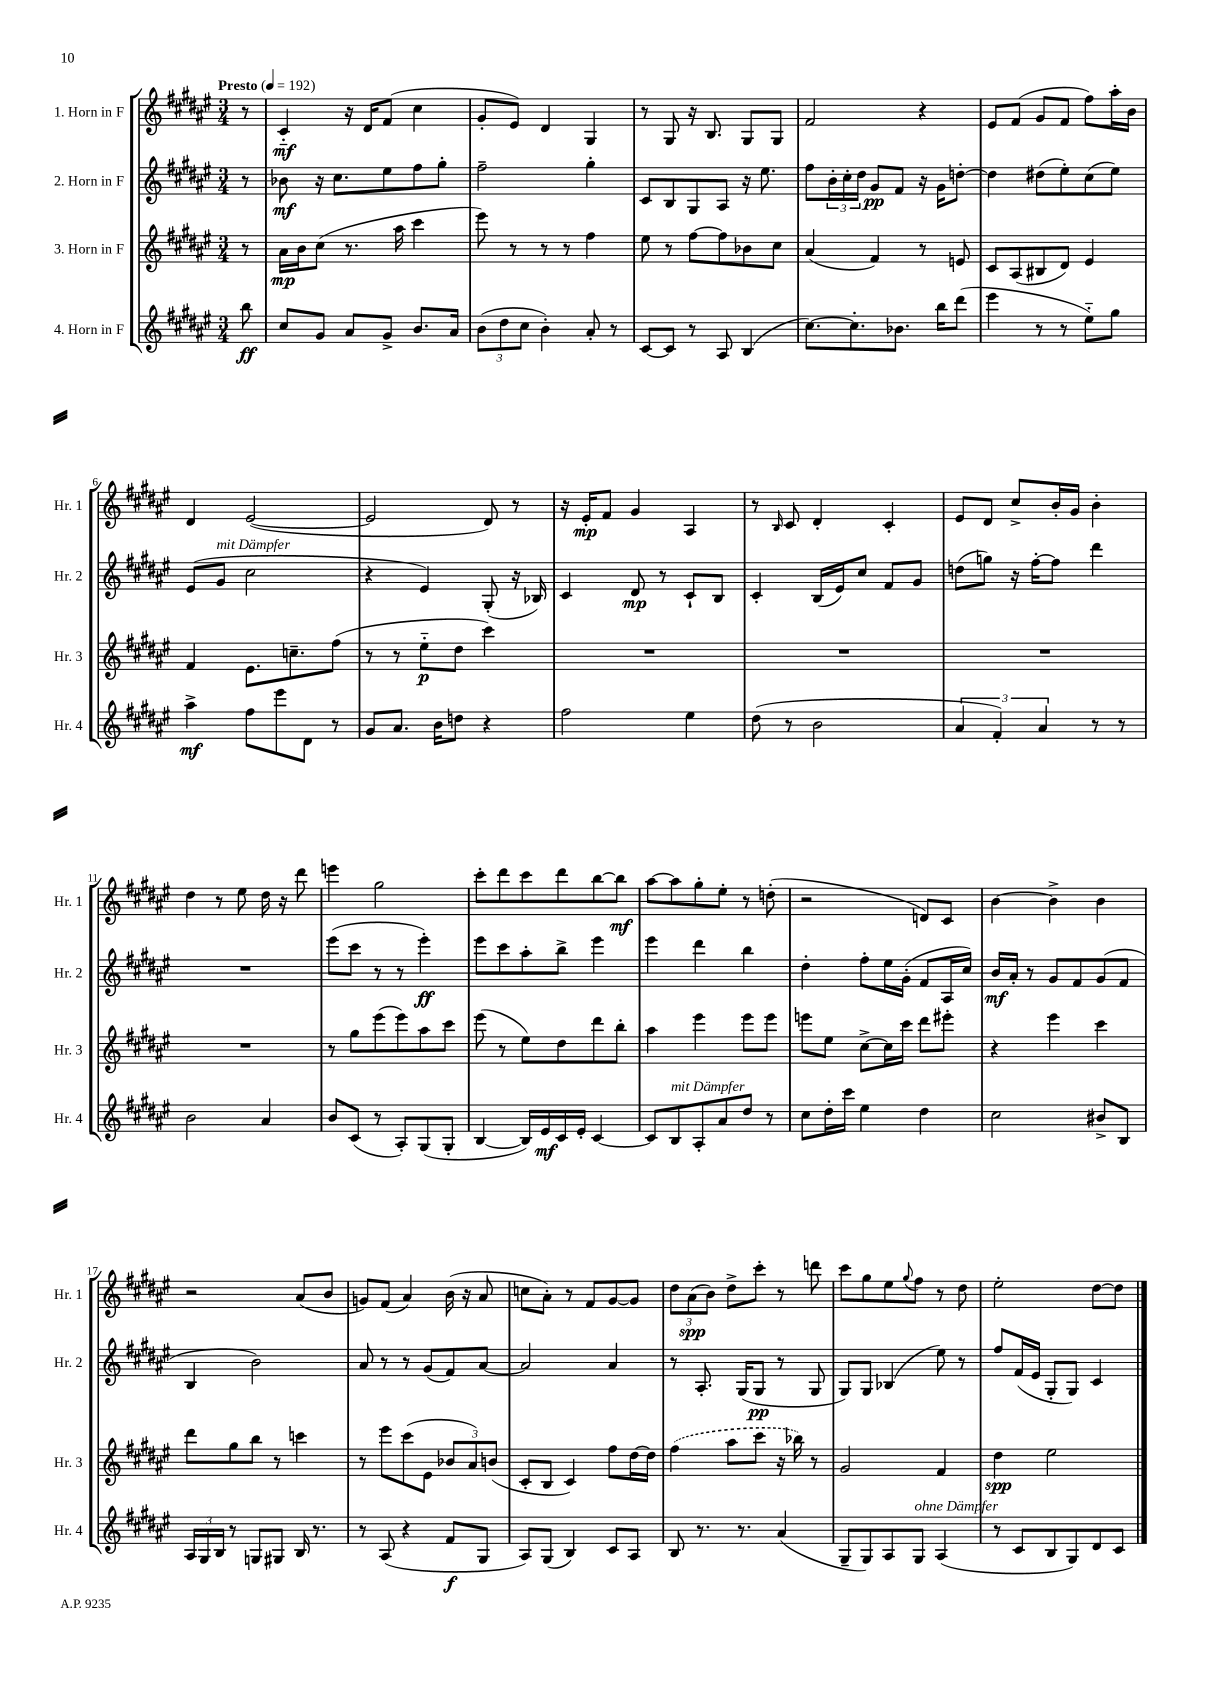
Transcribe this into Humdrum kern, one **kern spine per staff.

**kern	**kern	**kern	**kern
*staff4	*staff3	*staff2	*staff1
*clefG2	*clefG2	*clefG2	*clefG2
*k[f#c#g#d#a#e#]	*k[f#c#g#d#a#e#]	*k[f#c#g#d#a#e#]	*k[f#c#g#d#a#e#]
*M3/4	*M3/4	*M3/4	*M3/4
*MM192	*MM192	*MM192	*MM192
8bb	8r	8r	8r
=	=	=	=
8cc#	16a#	8b-	4c#'~
.	16b	.	.
8g#	(8cc#	16r	.
.	.	8.cc#	.
8a#	8.r	.	16r
.	.	.	16d#
8g#^	.	8ee#	(8f#
.	16aa#	.	.
8.b	4ccc#	8ff#	4cc#
.	.	8gg#'	.
16a#	.	.	.
=	=	=	=
(12b	8eee#)	2ff#~	8g#'
12dd#	.	.	.
.	8r	.	8e#)
12cc#	.	.	.
4b')	8r	.	4d#
.	8r	.	.
8a#'	4ff#	4gg#'	4G#
8r	.	.	.
=	=	=	=
[8c#	8ee#	8c#	8r
8c#]	8r	8B	8G#
8r	[8ff#	8G#	16r
.	.	.	8.B
8A#	8ff#]	8A#	.
(4B	8b-	16r	8G#
.	.	8.ee#	.
.	8cc#	.	8G#
=	=	=	=
[8.cc#)	(4a#	8ff#	2f#
.	.	24b'	.
.	.	24cc#'	.
8.cc#']	.	.	.
.	.	24dd#	.
.	4f#)	8g#	.
8.b-	.	8f#	.
.	8r	16r	4r
16bb	.	16g#	.
(8ddd#	8e	[8dd'	.
=	=	=	=
4eee#	8c#	4dd]	8e#
.	(8A#	.	(8f#
8r	8B#	(8dd#	8g#
8r	8d#)	8ee#')	8f#
8ee#'~)	4e#	(8cc#	8ff#)
8gg#	.	8ee#)	16aa#'
.	.	.	16b
=	=	=	=
4aa#^	4f#	(8e#	4d#
.	.	8g#	.
8ff#	8.e#	2cc#	([2e#
8eee#	.	.	.
.	8.cc~	.	.
8d#	.	.	.
8r	(8ff#	.	.
=	=	=	=
8g#	8r	4r	2e#]
8.a#	8r	.	.
.	8ee#'~	4e#)	.
16b	.	.	.
8dd	8dd#	.	.
4r	4ccc#)	(8G#'	8d#)
.	.	16r	8r
.	.	16B-)	.
=	=	=	=
2ff#	2.r	4c#	16r
.	.	.	16e#'
.	.	.	8f#
.	.	8d#	4g#
.	.	8r	.
4ee#	.	8c#`	4A#
.	.	8B	.
=	=	=	=
(8dd#	2.r	4c#'	8r
.	.	.	16qqB
8r	.	.	8c#
2b	.	(16B	4d#'
.	.	16e#)	.
.	.	8cc#	.
.	.	8f#	4c#'
.	.	8g#	.
=	=	=	=
6a#	2.r	(8dd	8e#
.	.	8gg)	8d#
6f#')	.	.	.
.	.	16r	8cc#^
.	.	[16ff#'	.
6a#	.	.	.
.	.	8ff#]	16b'
.	.	.	16g#
8r	.	4ddd#	4b'
8r	.	.	.
=	=	=	=
2b	2.r	2.r	4dd#
.	.	.	8r
.	.	.	8ee#
4a#	.	.	16dd#
.	.	.	16r
.	.	.	8ddd#
=	=	=	=
8b	8r	(8eee#	4eee
(8c#	8gg#	8ccc#	.
8r	(8eee#	8r	2gg#
8A#')	8eee#)	8r	.
(8G#	8aa#	4eee#')	.
8G#'	8ccc#	.	.
=	=	=	=
[4B	(8eee#	8eee#	8ccc#'
.	8r	8ccc#	8ddd#
16B])	8ee#)	8aa#'	8ccc#
16e#	.	.	.
16c#	8dd#	8bb^	8ddd#
16e#'	.	.	.
[4c#	8ddd#	4eee#	[8bb
.	8bb'	.	8bb]
=	=	=	=
8c#]	4aa#	4eee#	[8aa#
8B	.	.	8aa#]
8A#'	4eee#	4ddd#	8gg#'
8a#	.	.	8ee#'
8dd#	8eee#	4bb	8r
8r	8eee#	.	(8dd'
=	=	=	=
8cc#	8eee	4dd#'	2r
16dd#'	8ee#	.	.
16ccc#	.	.	.
4ee#	[8cc#^	8ff#'	.
.	16cc#]	16ee#	.
.	16ccc#	(16g#'	.
4dd#	8ddd#	8f#	8d)
.	8eee#'	16A#	8c#
.	.	16cc#)	.
=	=	=	=
2cc#	4r	16b	[4b
.	.	16a#'	.
.	.	8r	.
.	4eee#	8g#	4b^]
.	.	8f#	.
8b#^	4ccc#	(8g#	4b
8B	.	8f#	.
=	=	=	=
24A#	8ddd#	4B	2r
24G#	.	.	.
24B	.	.	.
8r	8gg#	.	.
8G	8bb	2b)	.
8G#	8r	.	.
16B	4ccc	.	(8a#
8.r	.	.	.
.	.	.	8b
=	=	=	=
8r	8r	8a#	8g)
(8A#	8eee#	8r	(8f#
4r	(8ccc#	8r	4a#)
.	8e#	(8g#	.
8f#	12b-	8f#)	(16b
.	.	.	16r
.	12a#)	.	.
8G#	.	[8a#	8a#
.	(12b	.	.
=	=	=	=
8A#)	8c#'	2a#]	8cc
(8G#	8B	.	8a#')
4B)	4c#)	.	8r
.	.	.	8f#
8c#	8ff#	4a#	[8g#
8A#	[16dd#	.	8g#]
.	16dd#]	.	.
=	=	=	=
8B	(4ff#	8r	12dd#
.	.	.	(12a#
8.r	.	8.A#'	.
.	.	.	12b)
.	8aa#	.	8dd#^
8.r	.	(16G#	.
.	8ccc#	8G#	8ccc#'
(4a#	16r	8r	8r
.	16bb-)	.	.
.	8r	8G#	8ddd
=	=	=	=
8G#~	2g#	8G#)	8ccc#
8G#)	.	8G#	8gg#
8A#	.	(4B-	8ee#
.	.	.	8qqgg#
8G#	.	.	8ff#
(4A#	4f#	8ee#)	8r
.	.	8r	8dd#
=	=	=	=
8r	4dd#	8ff#	2ee#'
8c#	.	(16f#	.
.	.	16e#	.
8B	2ee#	8G#'	.
8G#)	.	8G#)	.
8d#	.	4c#	[8dd#
8c#	.	.	8dd#]
==	==	==	==
*-	*-	*-	*-
